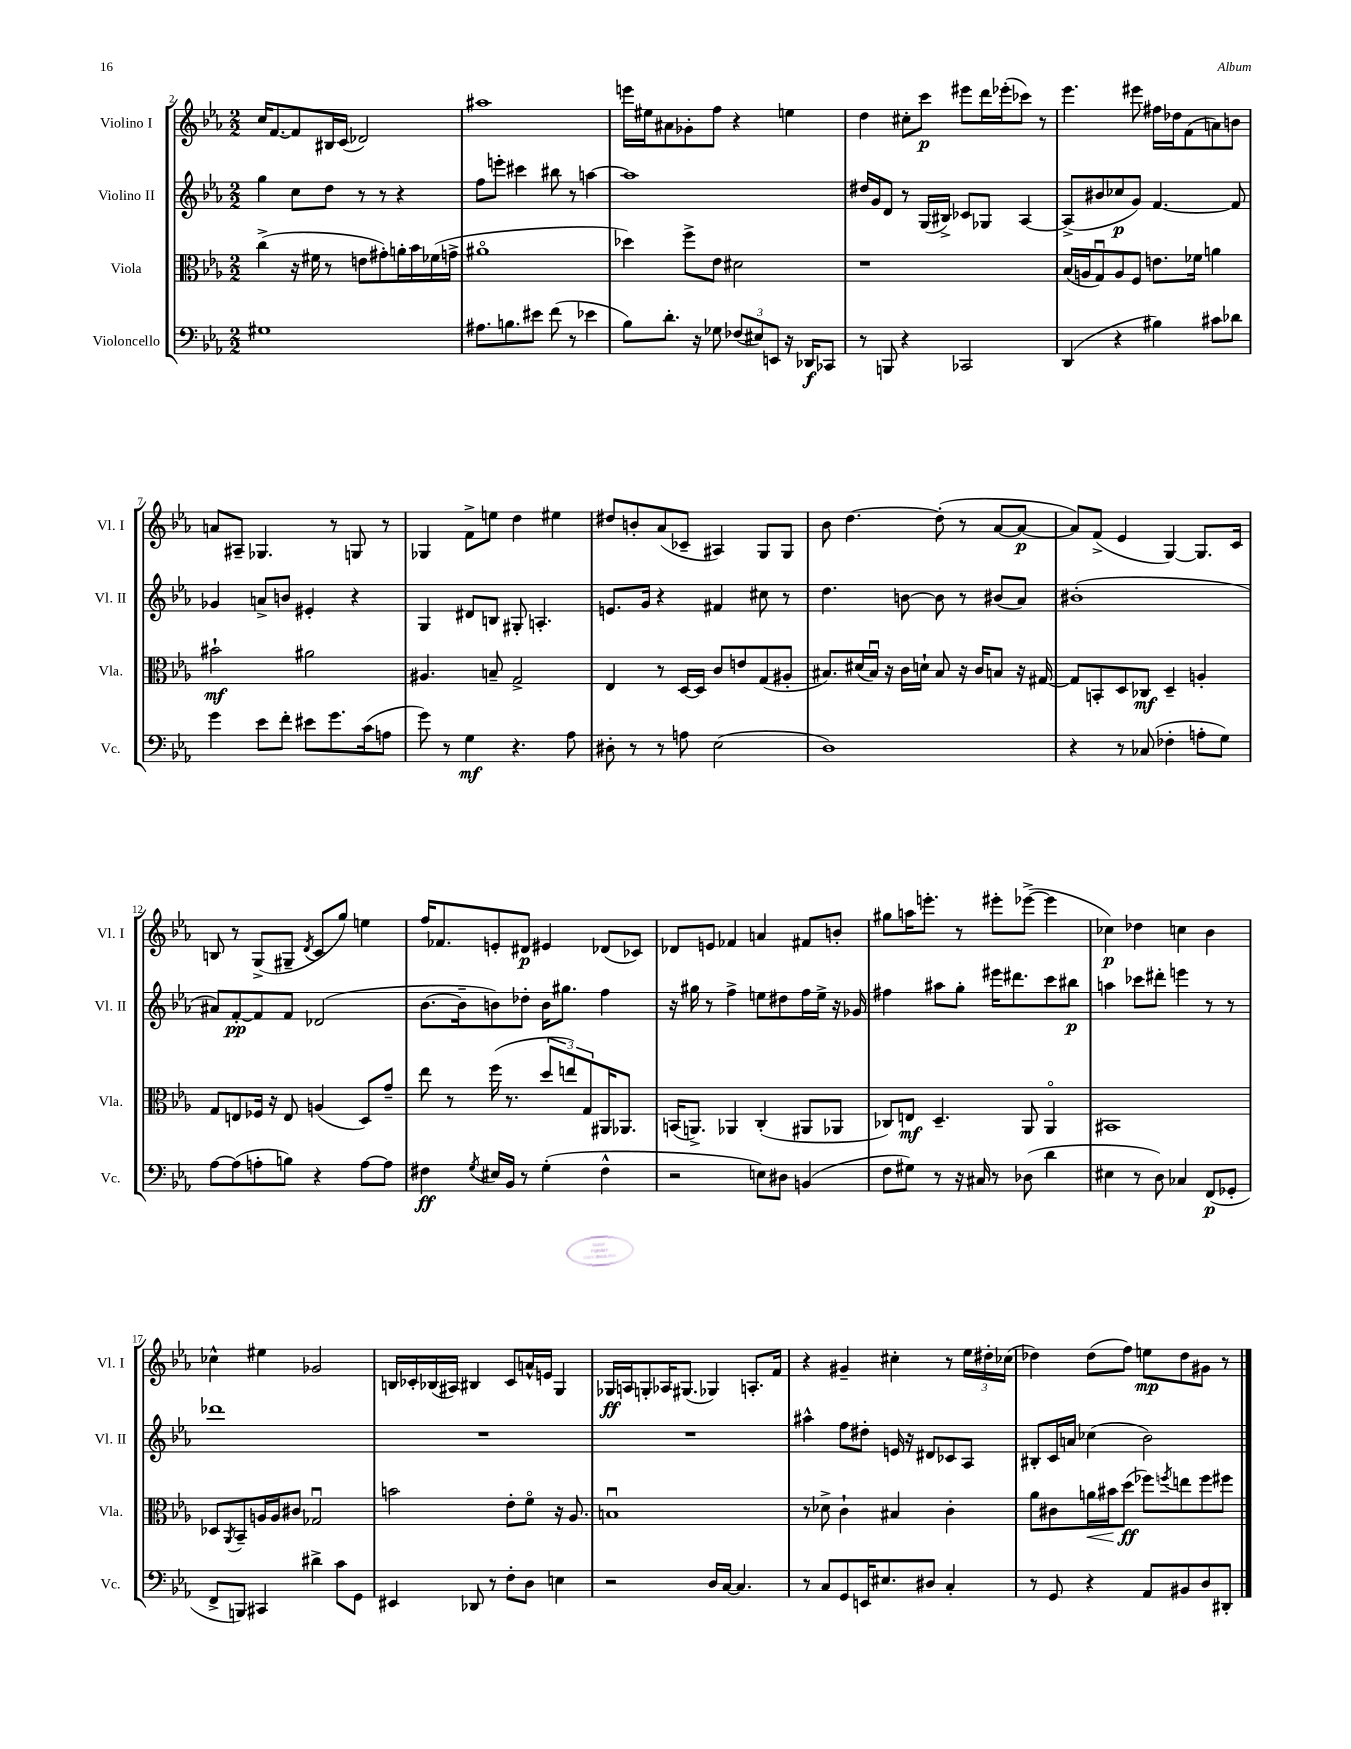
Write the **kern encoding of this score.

**kern	**dynam	**kern	**dynam	**kern	**dynam	**kern	**dynam
*part4	*part4	*part3	*part3	*part2	*part2	*part1	*part1
*staff4	*staff4	*staff3	*staff3	*staff2	*staff2	*staff1	*staff1
*I"Violoncello	*	*I"Viola	*	*I"Violino II	*	*I"Violino I	*
*I'Vc.	*	*I'Vla.	*	*I'Vl. II	*	*I'Vl. I	*
*clefF4	*	*clefC3	*	*clefG2	*	*clefG2	*
*k[b-e-a-]	*	*k[b-e-a-]	*	*k[b-e-a-]	*	*k[b-e-a-]	*
*M2/2	*	*M2/2	*	*M2/2	*	*M2/2	*
=2	=2	=2	=2	=2	=2	=2	=2
1G#X	.	(4cc^\	.	4gg\	.	16cc/KL	.
.	.	.	.	.	.	[8.f/	.
.	.	16r	.	8cc\L	.	8f/]	.
.	.	16f#X\	.	.	.	.	.
.	.	8r	.	8dd\J	.	16B#X/L	.
.	.	.	.	.	.	(16c/JJ	.
.	.	8en\L	.	8r	.	2d-X/)	.
.	.	8g#X'\)	.	8r	.	.	.
.	.	16an'\L	.	4r	.	.	.
.	.	16b-\	.	.	.	.	.
.	.	(16f-X\	.	.	.	.	.
.	.	16gn^\JJ	.	.	.	.	.
=3	=3	=3	=3	=3	=3	=3	=3
8.A#X\L	.	1a#X	.	8ff\L	.	1aa#X	.
.	.	.	.	8eeen'\J	.	.	.
8.Bn\	.	.	.	.	.	.	.
.	.	.	.	4ccc#X\	.	.	.
8e#X\J	.	.	.	.	.	.	.
(8f\	.	.	.	8bb#X\	.	.	.
8r	.	.	.	8r	.	.	.
4e-X\	.	.	.	[4aan\	.	.	.
=4	=4	=4	=4	=4	=4	=4	=4
8B-\L)	.	4dd-X\)	.	1aa]	.	16eeen\LL	.
.	.	.	.	.	.	16ee#X\J	.
8.d'\J	.	.	.	.	.	8a#X\	.
.	.	8ff^\L	.	.	.	8g-X'\	.
16r	.	.	.	.	.	.	.
8G-X\	.	8e-\J	.	.	.	8ff\J	.
(12F-X/L	.	2d#X\	.	.	.	4r	.
12E#X/)	.	.	.	.	.	.	.
12EEn/J	.	.	.	.	.	.	.
16r	.	.	.	.	.	4een\	.
16DD-X/KL	f	.	.	.	.	.	.
8CC-X/J	.	.	.	.	.	.	.
=5	=5	=5	=5	=5	=5	=5	=5
8r	.	1r	.	16dd#X/LL	.	4dd\	.
.	.	.	.	16g/J	.	.	.
8BBBn/	.	.	.	8d/J	.	.	.
4r	.	.	.	8r	.	8cc#X'\L	.
.	.	.	.	(16G/LL	.	8ccc\J	p
.	.	.	.	16B#X^/JJ)	.	.	.
2CC-X/	.	.	.	8c-X/L	.	8eee#X\L	.
.	.	.	.	8G-X/J	.	16ddd\L	.
.	.	.	.	.	.	(16eee-X'\J	.
.	.	.	.	[4A-/	.	8ccc-X\J)	.
.	.	.	.	.	.	8r	.
=6	=6	=6	=6	=6	=6	=6	=6
(4DD/	.	(16B-/LL	.	(8A-^/L]	.	4.eee-\	.
.	.	16An/J	.	.	.	.	.
.	.	8Gu/)	.	8b#X/	.	.	.
4r	.	8A/	.	8cc-X/	p	.	.
.	.	8F/J	.	8g/J)	.	8eee#X\	.
4B#X\)	.	8.en\L	.	[4.f/	.	16ff#X\LL	.
.	.	.	.	.	.	16dd-X\J	.
.	.	.	.	.	.	(8f\	.
.	.	16f-X\Jk	.	.	.	.	.
8c#X\L	.	4an\	.	.	.	8an\)	.
8d-X\J	.	.	.	8f/]	.	8bn\J	.
!!LO:LB:g=z
=7	=7	=7	=7	=7	=7	=7	=7
4g\	.	2b#X`\	mf	4g-X/	.	8an/L	.
.	.	.	.	.	.	8A#X~/J	.
8e-\L	.	.	.	8an^/L	.	4.G-X/	.
8f'\J	.	.	.	8bn/J	.	.	.
8e#X\L	.	2a#X\	.	4e#X'/	.	.	.
8.g\	.	.	.	.	.	8r	.
.	.	.	.	4r	.	8Gn/	.
(16c\k	.	.	.	.	.	.	.
8An\J	.	.	.	.	.	8r	.
=8	=8	=8	=8	=8	=8	=8	=8
8g\)	.	4.A#X/	.	4G/	.	4G-X/	.
8r	.	.	.	.	.	.	.
4G\	mf	.	.	8d#X/L	.	8f^\L	.
.	.	8Bn~/	.	8Bn/J	.	8een\J	.
4.r	.	2G^/	.	8G#X'/	.	4dd\	.
.	.	.	.	4.An'/	.	.	.
.	.	.	.	.	.	4ee#X\	.
8A-\	.	.	.	.	.	.	.
=9	=9	=9	=9	=9	=9	=9	=9
8D#X'\	.	4E-/	.	8.en/L	.	8dd#X/L	.
8r	.	.	.	.	.	8bn'/	.
.	.	.	.	16g/Jk	.	.	.
8r	.	8r	.	4r	.	(8a-/	.
8An\	.	[16D/LL	.	.	.	8c-X~/J	.
.	.	16D/JJ]	.	.	.	.	.
(2E-\	.	8c/L	.	4f#X/	.	4A#X/)	.
.	.	8en/	.	.	.	.	.
.	.	(8G/	.	8cc#X\	.	8G/L	.
.	.	8A#X'/J	.	8r	.	8G/J	.
=10	=10	=10	=10	=10	=10	=10	=10
1D)	.	8.B#X/L)	.	4.dd\	.	8b-\	.
.	.	.	.	.	.	[4.dd\	.
.	.	(16d#X/L	.	.	.	.	.
.	.	16B#u/JJ)	.	.	.	.	.
.	.	16r	.	.	.	.	.
.	.	16c\LL	.	[8bn\	.	.	.
.	.	16dn`\JJ	.	.	.	.	.
.	.	8B#/	.	8b\]	.	(8dd'\]	.
.	.	16r	.	8r	.	8r	.
.	.	16c/KL	.	.	.	.	.
.	.	8Bn/J	.	(8b#X/L	.	[8a-/L	.
.	.	16r	.	8a-/J)	.	8a-/J_	p
.	.	[16G#X/	.	.	.	.	.
=11	=11	=11	=11	=11	=11	=11	=11
4r	.	8G#/L]	.	(1b#X'	.	8a-/L])	.
.	.	8BBn'/	.	.	.	(8f^/J	.
8r	.	8D/	.	.	.	4e-/	.
(8C-X/	.	8C-X/J	mf	.	.	.	.
4F-X'\	.	4D~/	.	.	.	[4G/)	.
8An'\L	.	4An'/	.	.	.	8.G/L]	.
8G\J)	.	.	.	.	.	.	.
.	.	.	.	.	.	16c/Jk	.
!!LO:LB:g=z
=12	=12	=12	=12	=12	=12	=12	=12
[8A-\L	.	8G/L	.	8a#X/L)	.	8Bn/	.
(8A-\]	.	8En/	.	[8f'/	pp	8r	.
8An'\	.	16F-X/Jk	.	8f/]	.	(8G^/L	.
.	.	16r	.	.	.	.	.
8Bn\J)	.	8E/	.	8f/J	.	8G#X~/J	.
.	.	.	.	.	.	8qd/	.
4r	.	(4An/	.	(2d-X/	.	8c/L	.
.	.	.	.	.	.	8gg/J)	.
[8A\L	.	8D/L)	.	.	.	4een\	.
8A\J]	.	8g~/J	.	.	.	.	.
=13	=13	=13	=13	=13	=13	=13	=13
4F#X\	ff	8ee-\	.	[8.b-\L	.	16ff/KL	.
.	.	.	.	.	.	8.f-X/	.
.	.	8r	.	.	.	.	.
.	.	.	.	16b-~\k]	.	.	.
8qG/	.	.	.	.	.	.	.
16E#X/LL	.	(16ff\	.	8bn\)	.	8en'/	.
16BB-/JJ	.	8.r	.	.	.	.	.
8r	.	.	.	8dd-X'\J	.	8d#X/J	p
(4G'\	.	12dd/L	.	16b\KL	.	4e#X/	.
.	.	.	.	8.gg#X\J	.	.	.
.	.	12een/)	.	.	.	.	.
.	.	12G/	.	.	.	.	.
4F#^^\	.	16AA#X/K	.	4ff\	.	(8d-X/L	.
.	.	8.AA-X/J	.	.	.	.	.
.	.	.	.	.	.	8c-X/J)	.
=14	=14	=14	=14	=14	=14	=14	=14
2r	.	(16BBn/KL	.	16r	.	8d-X/L	.
.	.	8.AAn^/J)	.	16gg#X\	.	.	.
.	.	.	.	8r	.	8en/J	.
.	.	4AA-X/	.	4ff^\	.	4f-X/	.
8En\L)	.	(4C'/	.	8een\L	.	4an/	.
8D#X\J	.	.	.	8dd#X\	.	.	.
(4BBn/	.	8AA#X/L	.	16ff\L	.	8f#X/L	.
.	.	.	.	16ee^\JJ	.	.	.
.	.	8AA-X/J	.	16r	.	8bn'/J	.
.	.	.	.	16g-X/	.	.	.
=15	=15	=15	=15	=15	=15	=15	=15
8F\L	.	8C-X/L)	.	4ff#X\	.	8gg#X\L	.
8G#X\J)	.	8En/J	mf	.	.	16aan\K	.
.	.	.	.	.	.	8.eeen'\J	.
8r	.	4.D~/	.	8aa#X\L	.	.	.
16r	.	.	.	8gg'\J	.	8r	.
16C#X/	.	.	.	.	.	.	.
8r	.	.	.	16eee#X\KL	.	8eee#X'\L	.
.	.	.	.	8.ddd#X\	.	.	.
(8D-X\	.	8AA-/	.	.	.	([8eee-X^\J	.
4d\	.	4AA-/	.	8ccc\	.	4eee-\]	.
.	.	.	.	8bb#X\J	p	.	.
=16	=16	=16	=16	=16	=16	=16	=16
4E#X\	.	1BB#X	.	4aan\	.	4cc-X\)	p
8r	.	.	.	8ccc-X\L	.	4dd-X\	.
8D\)	.	.	.	8ddd#X'\J	.	.	.
4C-X/	.	.	.	4eeen\	.	4ccn\	.
(8FF/L	p	.	.	8r	.	4b-\	.
8GG-X'/J	.	.	.	8r	.	.	.
!!LO:LB:g=z
=17	=17	=17	=17	=17	=17	=17	=17
8FF^/L	.	8D-X/L	.	1ddd-X	.	4cc-X^^\	.
.	.	8qAA-/	.	.	.	.	.
8BBBn/J)	.	8BB-~/	.	.	.	.	.
4CC#X/	.	16An/L	.	.	.	4ee#X\	.
.	.	16A/J	.	.	.	.	.
.	.	8c#X/J	.	.	.	.	.
4d#X^\	.	2G-Xu/	.	.	.	2g-X/	.
8c\L	.	.	.	.	.	.	.
8GG\J	.	.	.	.	.	.	.
=18	=18	=18	=18	=18	=18	=18	=18
4EE#X/	.	2bn\	.	1r	.	16Bn/LL	.
.	.	.	.	.	.	16c-X'/	.
.	.	.	.	.	.	(16B-X/	.
.	.	.	.	.	.	16A#X/JJ)	.
8DD-X/	.	.	.	.	.	4B#X/	.
8r	.	.	.	.	.	.	.
8F'\L	.	8e-'\L	.	.	.	8c-/L	.
8D\J	.	8f\J	.	.	.	16an^^/L	.
.	.	.	.	.	.	16en/JJ	.
4En\	.	16r	.	.	.	4G/	.
.	.	8.A-/	.	.	.	.	.
=19	=19	=19	=19	=19	=19	=19	=19
2r	.	1Bnu	.	1r	.	16G-X/LL	ff
.	.	.	.	.	.	16An/J	.
.	.	.	.	.	.	8Gn'/	.
.	.	.	.	.	.	16A-X/K	.
.	.	.	.	.	.	(8.G#X/J	.
16D/LL	.	.	.	.	.	4G-X/)	.
[16C/JJ	.	.	.	.	.	.	.
4.C/]	.	.	.	.	.	.	.
.	.	.	.	.	.	8.An'/L	.
.	.	.	.	.	.	16f/Jk	.
=20	=20	=20	=20	=20	=20	=20	=20
8r	.	8r	.	4aa#X^^\	.	4r	.
8C/L	.	8d-X^\	.	.	.	.	.
8GG/	.	4c`\	.	8ff\L	.	4g#X~/	.
16EEn/K	.	.	.	8dd#X'\J	.	.	.
8.E#X/	.	.	.	.	.	.	.
.	.	4B#X/	.	16en/	.	4cc#X'\	.
.	.	.	.	16r	.	.	.
8D#X/J	.	.	.	8d#X/L	.	.	.
4C'/	.	4c'\	.	8c-X/	.	8r	.
.	.	.	.	8A-/J	.	24ee-\LL	.
.	.	.	.	.	.	24dd#X'\	.
.	.	.	.	.	.	(24cc-X\JJ	.
=21	=21	=21	=21	=21	=21	=21	=21
8r	.	8a-\L	.	8B#X'/L	.	4dd-X\)	.
8GG/	.	8c#X\	.	16c/L	.	.	.
.	.	.	.	16an/JJ	.	.	.
!	!	!	!LO:HP:b	!	!	!	!
4r	.	16an\L	<	(4cc-X\	.	(8dd-\L	.
.	.	16b#X\J	.	.	.	.	.
.	.	(8dd\J	ff	.	.	8ff\J)	.
8AA-/L	.	8ff-X\L)	[	2b-\)	.	8een\L	mp
.	.	8qffn/	.	.	.	.	.
8BB#X/	.	8een\	.	.	.	8dd-\	.
8D/	.	8ff\	.	.	.	8g#X\J	.
8DD#X'/J	.	8ff#X\J	.	.	.	8r	.
==	==	==	==	==	==	==	==
*-	*-	*-	*-	*-	*-	*-	*-
